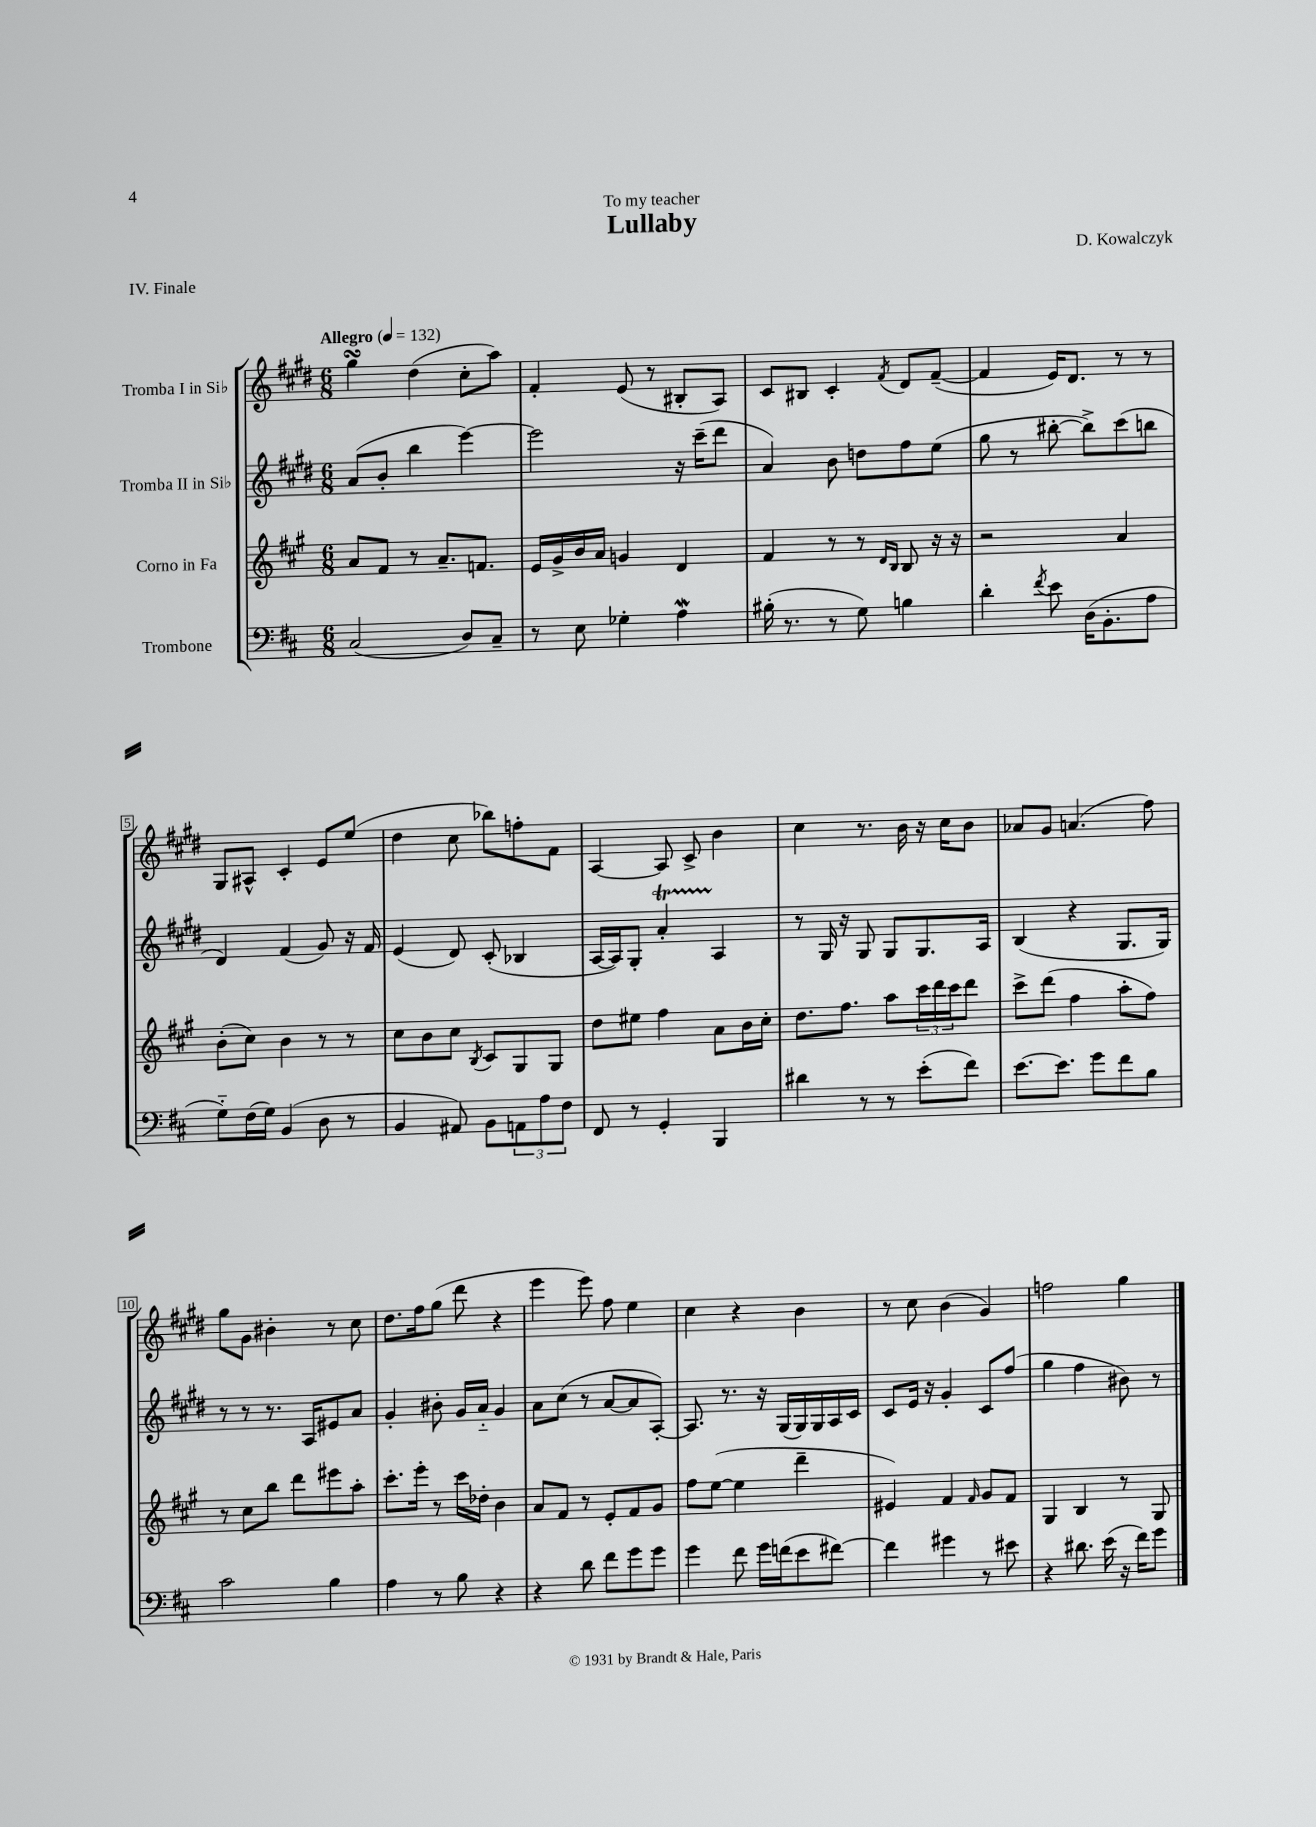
\header { title = "Lullaby" composer = "D. Kowalczyk" dedication = "To my teacher" piece = "IV. Finale" }
<<
\new StaffGroup <<
\new Staff = "s0" \with { instrumentName = "Tromba I in Sib" } {
    \clef treble \key e \major \numericTimeSignature \time 6/8 \tempo "Allegro" 4 = 132
    gis''4\turn dis''4( cis''8-. a''8) |
    fis'4-. e'8( r8 bis8-. a8) |
    cis'8 bis8 cis'4-. \acciaccatura { fis'8 } dis'8 fis'8~--( |
    fis'4 e'16) dis'8. r8 r8 |
    gis8 ais8-^ cis'4-. e'8 e''8( |
    dis''4 cis''8 bes''8) f''8-. fis'8 |
    a4~ a8 cis'8-> b'4 |
    cis''4 r8. b'16 r16 cis''16 b'8 |
    aes'8 gis'8 a'4.( fis''8) |
    gis''8 gis'8 bis'4-. r8 cis''8 |
    dis''8. fis''16 gis''8( dis'''8 r4 |
    e'''4 e'''8) fis''8 e''4 |
    cis''4 r4 b'4 |
    r8 cis''8 b'4( gis'4) |
    f''2 gis''4 \bar "|." |
}
\new Staff = "s1" \with { instrumentName = "Tromba II in Sib" } {
    \clef treble \key e \major \numericTimeSignature \time 6/8
    a'8( b'8-. b''4 e'''4~) |
    e'''2 r16 cis'''16--( dis'''8 |
    a'4) b'8 d''8 fis''8 e''8( |
    gis''8 r8 bis''8~-. bis''8->) cis'''8( b''8 |
    dis'4) fis'4( gis'8) r16 fis'16 |
    e'4( dis'8) cis'8-.( bes4 |
    a16~ a16) gis8-. a'4-.\startTrillSpan a4\stopTrillSpan |
    r8 gis16 r16 gis8 gis8 gis8. a16 |
    b4( r4 gis8. gis16) |
    r8 r8 r8. a16 eis'8 a'8 |
    gis'4-. bis'8-. gis'16 a'16-_ gis'4 |
    a'8 cis''8( r8 a'8~ a'8 a8~-.) |
    a8. r8. r16 gis16( gis16) gis16 a16 cis'16 |
    cis'8 e'16 r16 gis'4-. cis'8 fis''8( |
    gis''4 fis''4 bis'8) r8 \bar "|." |
}
\new Staff = "s2" \with { instrumentName = "Corno in Fa" } {
    \clef treble \key a \major \numericTimeSignature \time 6/8
    a'8 fis'8 r8 a'8.-- f'8. |
    e'16 gis'16-> b'16 a'16 g'4 d'4 |
    fis'4 r8 r8 \grace { d'16 b16 } b8 r16 r16 |
    r2 a'4 |
    b'8-.( cis''8) b'4 r8 r8 |
    cis''8 b'8 cis''8 \acciaccatura { b8 } cis'8 gis8 gis8 |
    d''8 eis''8 fis''4 a'8 b'16 cis''16-. |
    d''8. fis''8. a''8 \tuplet 3/2 { cis'''16 d'''16 cis'''16 } d'''8 |
    cis'''8-> d'''8( fis''4 a''8-. fis''8) |
    r8 cis''8 b''8 d'''8 eis'''8 a''8-. |
    cis'''8.-. e'''16-. r8 cis'''16 des''16-. b'4 |
    a'8 fis'8 r8 e'8-. fis'8 gis'8 |
    fis''8 e''8~( e''4 d'''4-- |
    eis'4) fis'4 \grace { fis'16 } gis'8 fis'8 |
    gis4 b4 r8 gis8 \bar "|." |
}
\new Staff = "s3" \with { instrumentName = "Trombone" } {
    \clef bass \key d \major \numericTimeSignature \time 6/8
    cis2( d8) cis8-- |
    r8 e8 ges4-. a4\mordent |
    bis16-.( r8. r8 g8) b4 |
    d'4-. \acciaccatura { fis'8 } e'8 d16( b,8.-. a8 |
    g8-_) fis16( g16) b,4( d8 r8 |
    b,4 ais,8) b,8 \tuplet 3/2 { a,8 a8 fis8 } |
    fis,8 r8 g,4-. b,,4 |
    dis'4 r8 r8 e'8-.( fis'8) |
    e'8.~ e'8. g'8 fis'8 b8 |
    cis'2 b4 |
    a4 r8 b8 r4 |
    r4 d'8 fis'8 g'8 g'8 |
    g'4 fis'8 g'16 f'16( e'8 fis'8~) |
    fis'4 gis'4 r8 eis'8 |
    r4 dis'8. e'16( r16 fis'16) g'8 \bar "|." |
}
>>
>>
\layout { \context { \Score \override BarNumber.stencil = #(make-stencil-boxer 0.1 0.3 ly:text-interface::print) } }
